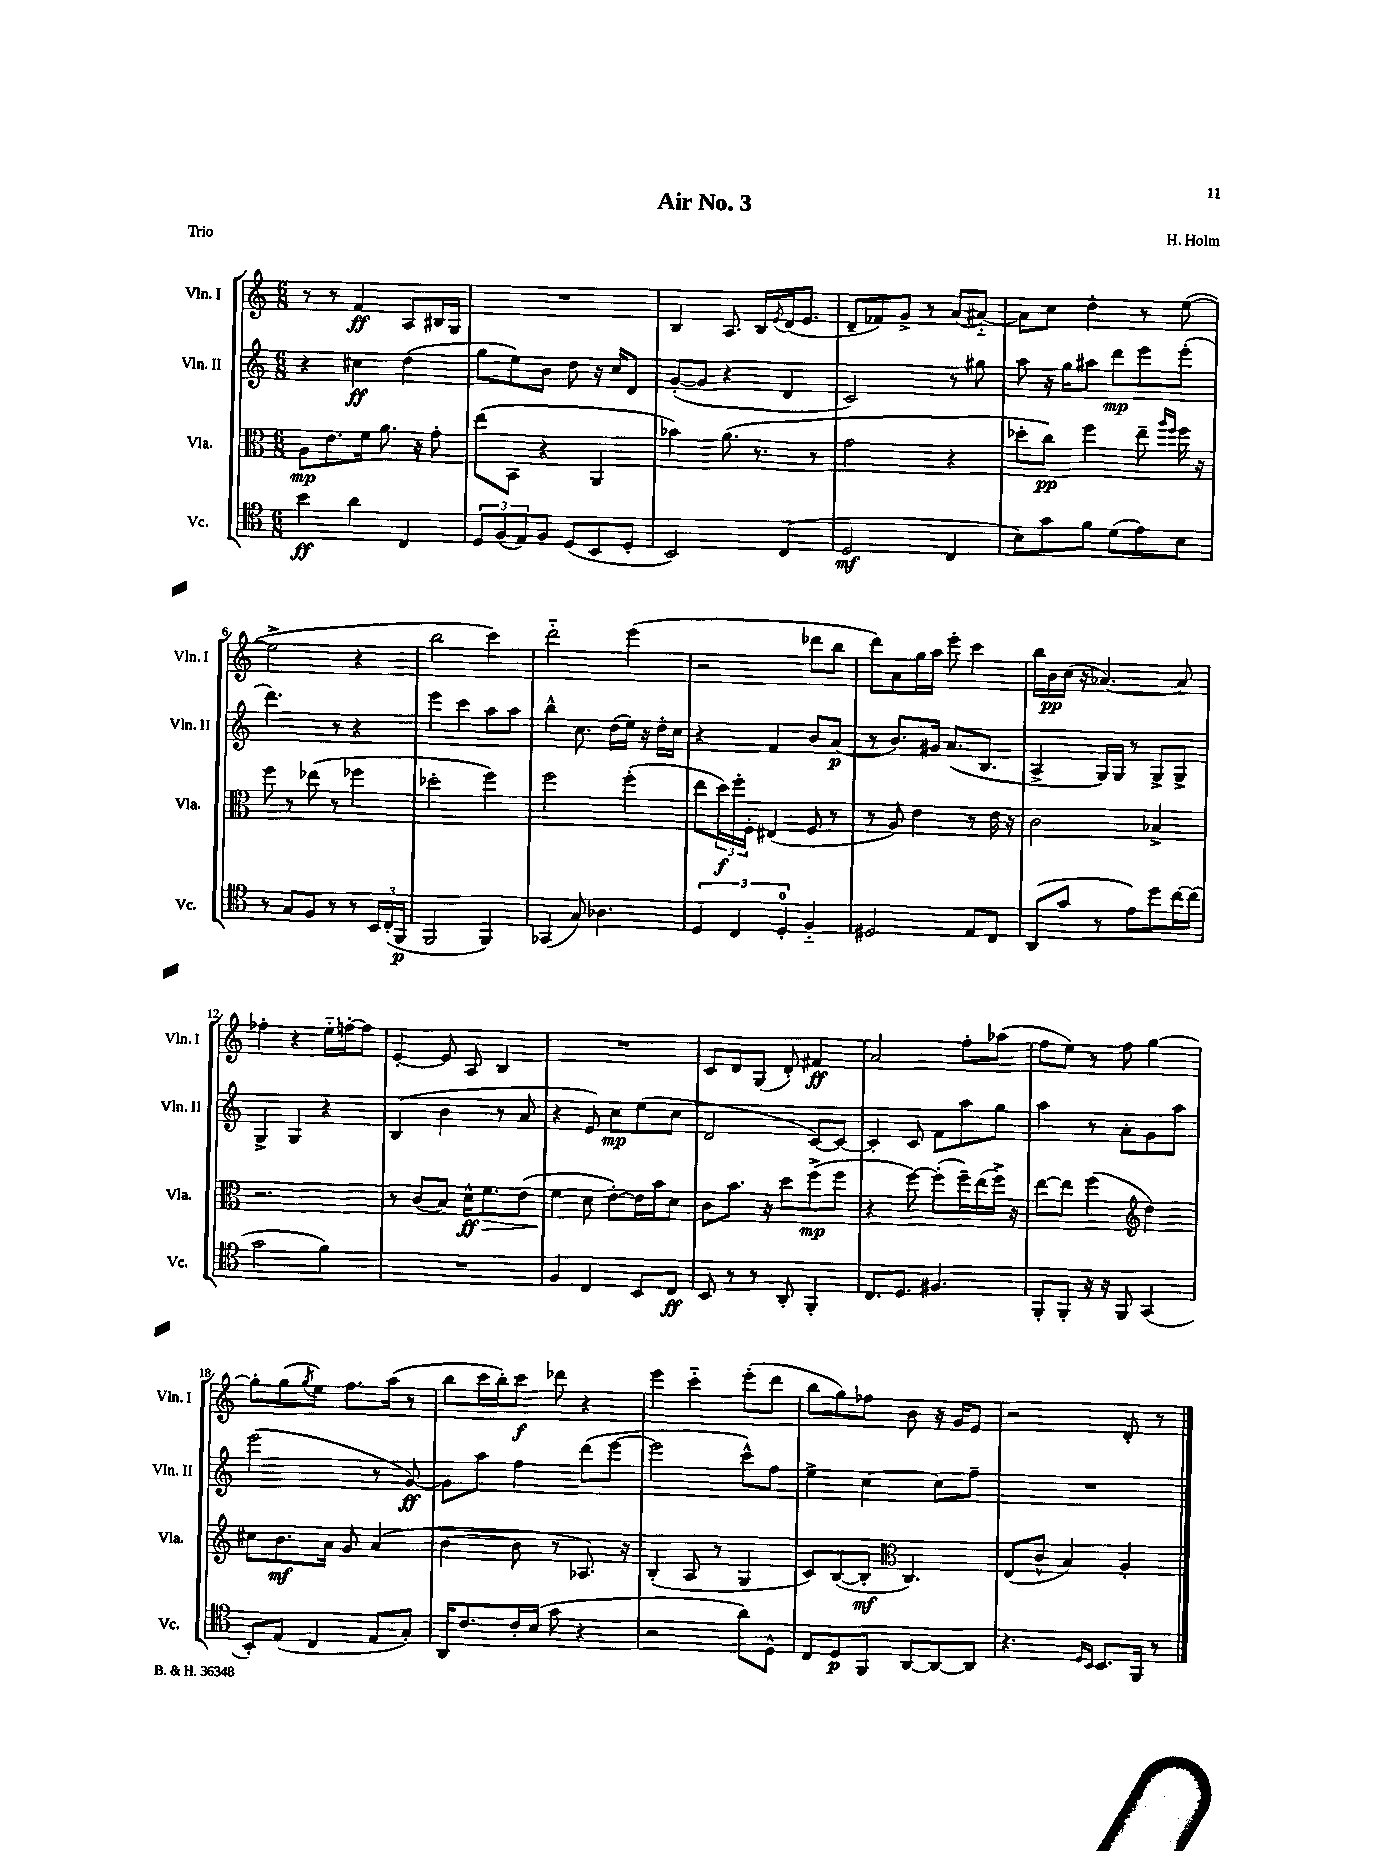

**kern	**kern	**kern	**kern
*staff4	*staff3	*staff2	*staff1
*clefC4	*clefC3	*clefG2	*clefG2
*k[]	*k[]	*k[]	*k[]
*M6/8	*M6/8	*M6/8	*M6/8
4b\	8A\L	4r	8r
.	8.e\	.	8r
4a\	.	4cc#\	4f/
.	16f\Jk	.	.
.	8.a\	.	.
4C/	.	(4dd\	8A/L
.	16r	.	.
.	8g'\	.	16B#/L
.	.	.	16G/JJ
=	=	=	=
12D/L	(8ee\L	8gg\L	2.r
(12F/	.	.	.
.	8BB\J	8ee\)	.
12E/)	.	.	.
8F/J	4r	8b\J	.
(8D/L	.	8dd\	.
8BB/	4AA/	16r	.
.	.	16cc/LK	.
8D'/J	.	8d/J	.
=	=	=	=
2BB/)	4b-\)	([8g'/L	4B/
.	.	8g/]J	.
.	(8.a\	4r	8.A/
.	8.r	.	16B/LL
.	.	.	8qe/
(4C/	.	4d/	(16d/J
.	.	.	8.e/J
.	8r	.	.
=	=	=	=
2D/	2g\	2c/)	8d~/L
.	.	.	8f-/)
.	.	.	8g^/J
.	.	.	8r
4C/	4r	8r	(8a/L
.	.	8gg#\	[8a#'~/J)
=	=	=	=
8B\L)	8dd-'\L	8aa\	8a#\]L
8g\	8cc\J)	16r	8cc\J
.	.	16gg\LK	.
8f\J	4ff\	8aa#\J	4dd'\
(8d\L	.	8ddd\L	.
8e\)	8ee~\	8eee\	8r
.	16qqaa/LL	.	.
.	16qqff/JJ	.	.
8B\J	16ff\	(8eee'\J	([8ee\
.	16r	.	.
=	=	=	=
8r	8ff\	4.ddd\)	2ee^\]
8G/L	8r	.	.
8F/J	(8ee-\	.	.
8r	8r	8r	.
8r	4ff-\	4r	4r
24BB/LL	.	.	.
(24C'/	.	.	.
24FF/JJ	.	.	.
=	=	=	=
2FF/	2dd-'\	4eee\	2bb\
.	.	4ccc\	.
4FF/)	4ff\)	8aa\L	4ccc\)
.	.	8aa\J	.
=	=	=	=
(4GG-/	2ff\	4bb^^\	2ddd'~\
8G/)	.	8.cc\	.
4.A-\	.	.	.
.	.	(16dd\LL	.
.	(4ff'\	16ee\JJ)	(4eee\
.	.	16r	.
.	.	16dd'\LL	.
.	.	16cc\JJ	.
=	=	=	=
6D/	8ee\L	4r	2r
.	24dd\L)	.	.
6C/	24ff'\	.	.
.	24F'\JJ	.	.
.	(4E#/	4f/	.
6D'/	.	.	.
4F'~/	8F/	8b/L	8ddd-\L
.	8r	(8a/J	8bb\J
=	=	=	=
2D#/	8r	8r	8ddd\L)
.	8A/)	8.b/L)	8a\
.	4e\	.	16gg\L
.	.	16g#/Jk	16aa\JJ
.	.	(8.a/L	8eee'\
8E/L	8r	.	4ccc\
.	.	8.B/J	.
8C/J	16e\	.	.
.	16r	.	.
=	=	=	=
(8AA/L	2c\	4A^/	16bb\LL
.	.	.	16b\
8g/J	.	.	(16cc\JJ
.	.	.	16r
8r	.	16G/LL)	[4.a-/)
.	.	16G/JJ	.
8e\L)	.	8r	.
8dd\	4B-^/	8G^/L	.
[16cc\L	.	8G^/J	8a-/]
(16cc\]JJ	.	.	.
=	=	=	=
2g\	2.r	4G^/	4ff-'\
.	.	4G/	4r
4f\)	.	4r	16ee'~\LL
.	.	.	[16ff'\J
.	.	.	8ff\]J
=	=	=	=
2.r	8r	(4B/	[4e'/
.	(8c/L	.	.
.	8B/J)	4b\	8e/]
.	16d^^\LK	.	8A/
.	8.f\	.	.
.	.	8r	4B/
.	(8e\J	8a/	.
=	=	=	=
4F/	4f\	4r	2.r
4C/	8d\	8e/)	.
.	[8e'\L)	8cc\L	.
8BB/L	16e\]L	(8ee\	.
.	16b\J	.	.
8C/J	8d\J	8cc\J	.
=	=	=	=
8BB/	8c\L	2d/	8c/L
8r	8.b\J	.	8d/
8r	.	.	(8G/J
.	16r	.	.
8AA'/	8dd\L	.	8d'/)
4FF'/	(8ff^\	[8c/L)	4f#/
.	8ff\J	8c/_J	.
=	=	=	=
8.C/L	4r	4c'/]	2a/
8.D/J	.	.	.
.	[8ff\)	8c/	.
4.F#/	(8ff'\]L	8f\L	.
.	16ff~\L)	8aa\	8ff'\L
.	(16ee\	.	.
.	16ff^\JJ)	8gg\J	(8aa-\J
.	16r	.	.
=	=	=	=
8FF'/L	[8ee\L	4aa\	8ff\L
8FF'/J	8ee\]J	.	8ee\J)
16r	(4ff\	8r	8r
16r	.	.	.
8FF/	.	8a'\L	8ff\
*	*clefG2	*	*
(4GG/	4dd\)	8g\	[4gg\
.	.	8aa\J	.
=	=	=	=
8BB'/L)	8cc#\L	(2eee\	8gg'\]L
(8E/J	8.b\	.	(8gg\
.	.	.	8qgg/
4C/	.	.	8ee\J)
.	16a\Jk	.	.
.	8g/	.	8.ff\L
8E/L	(4a/	8r	.
.	.	.	(16aa\Jk
8G'/J)	.	[8g/)	8r
=	=	=	=
16AA/LK	[4b\	8g\]L	8bb\L
8.c/	.	.	.
.	.	8aa\J	16ccc\L
.	.	.	16bb'\J)
16c'/L	8b\]	4ff\	8ccc\J
(16B/JJ	.	.	.
8g\	8r	.	8ddd-\
4r	8.A-/)	(8ddd\L	4r
.	.	[8eee\J	.
.	16r	.	.
=	=	=	=
2r	(4B'/	2eee\]	4eee\
.	8A/	.	4ccc'~\
.	8r	.	.
8a\L)	4G/	8ccc^^\L)	(8eee'\L
8D^^\J	.	8ff\J	8ddd\J
=	=	=	=
8C/L	8c/L)	4ee^\	8bb\L
8D/	([8B/	.	8gg\)
8FF/J	8B'/]J	[4cc\	8ff-\J
*	*clefC3	*	*
[8AA/L	4.C/)	.	8b\
8AA/_	.	8cc\]L	16r
.	.	.	16g/LK
8AA/]J	.	8ff~\J	8e/J
=	=	=	=
4.r	(8E/L	2.r	2r
.	8c^^/J	.	.
.	4B/)	.	.
16qqD/LL	.	.	.
16qqBB/JJ	.	.	.
8.BB/L	.	.	.
.	4A'/	.	8d'/
16FF/Jk	.	.	.
8r	.	.	8r
==	==	==	==
*-	*-	*-	*-
